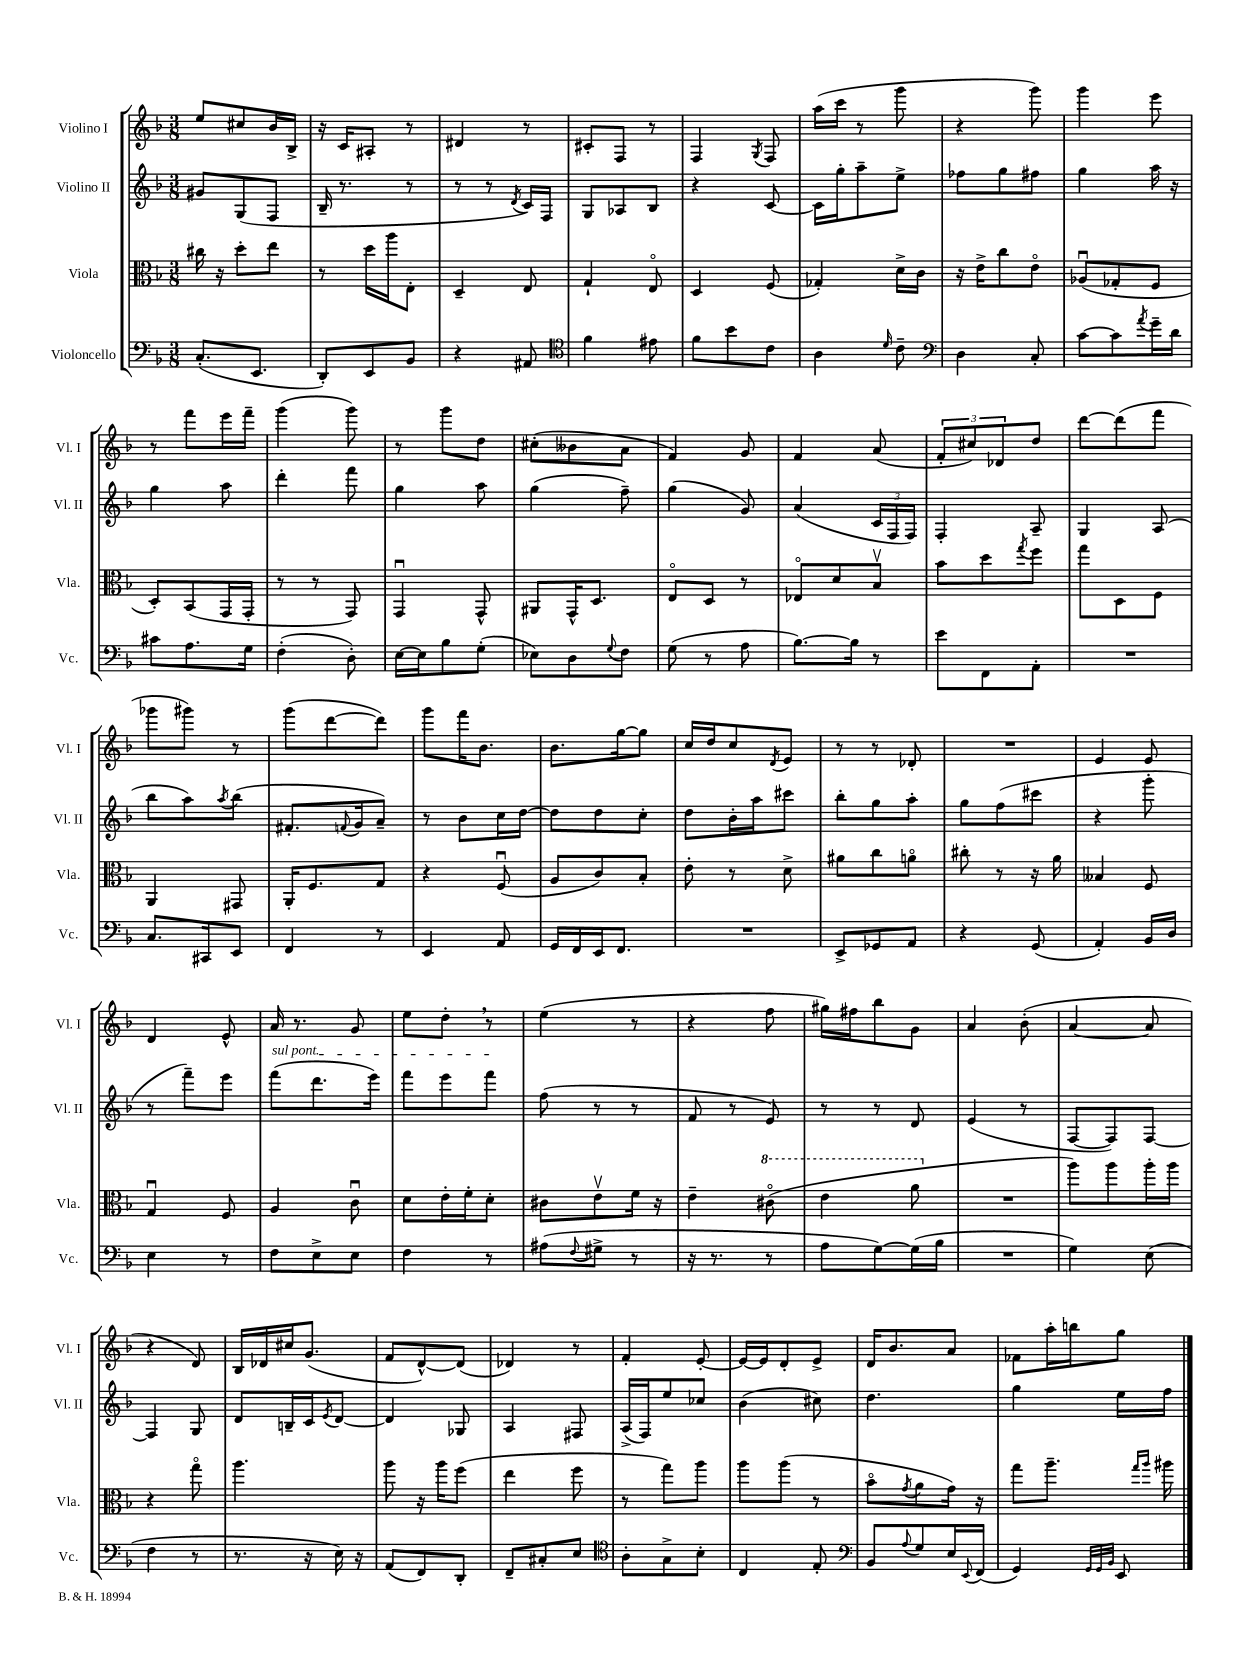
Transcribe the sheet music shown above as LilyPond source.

<<
\new StaffGroup <<
\new Staff = "s0" \with { instrumentName = "Violino I" shortInstrumentName = "Vl. I" } {
    \clef treble \key f \major \numericTimeSignature \time 3/8
    e''8 cis''8 bes'16 bes16-> |
    r16 c'16 ais8-. r8 |
    dis'4 r8 |
    cis'8-. f8 r8 |
    f4 \acciaccatura { g8 } f8 |
    a''16( c'''16 r8 g'''8 |
    r4 g'''8) |
    g'''4 e'''8 |
    r8 f'''8 e'''16 f'''16-- |
    g'''4( g'''8) |
    r8 g'''8 d''8 |
    cis''8-.( beses'8 a'8 |
    f'4) g'8 |
    f'4 a'8( |
    \tuplet 3/2 { f'8-. cis''8) des'8 } d''8 |
    d'''8~ d'''8( f'''8 |
    ges'''8 gis'''8) r8 |
    g'''8( d'''8~ d'''8) |
    g'''8 f'''16 bes'8. |
    bes'8. g''16~ g''8 |
    c''16 d''16 c''8 \acciaccatura { d'8 } e'8 |
    r8 r8 des'8-. |
    R4. |
    e'4 e'8 |
    d'4 e'8-^ |
    a'16 r8. g'8 |
    e''8 d''8-. \breathe r8 |
    e''4( r8 |
    r4 f''8 |
    gis''16) fis''16 bes''8 g'8 |
    a'4 bes'8-.( |
    a'4~ a'8 |
    r4 d'8) |
    bes16 des'16 cis''16 g'8.( |
    f'8 d'8~-^) d'8( |
    des'4) r8 |
    f'4-. e'8~-. |
    e'16~ e'16 d'8-. e'8-> |
    d'16 bes'8. a'8 |
    fes'8 a''16-. b''16 g''8 \bar "|." |
}
\new Staff = "s1" \with { instrumentName = "Violino II" shortInstrumentName = "Vl. II" } {
    \clef treble \key f \major \numericTimeSignature \time 3/8
    gis'8 g8( f8 |
    bes16-- r8. r8 |
    r8 r8 \acciaccatura { d'8 } c'16) f16 |
    g8 aes8 bes8 |
    r4 c'8~ |
    c'16 g''16-. a''8-- e''8-> |
    fes''8 g''8 fis''8 |
    g''4 a''16 r16 |
    g''4 a''8 |
    d'''4-. f'''8 |
    g''4 a''8 |
    g''4( f''8--) |
    g''4( g'8) |
    a'4( \tuplet 3/2 { c'16 f16 f16) } |
    f4-. a8-- |
    g4 a8( |
    bes''8 a''8) \acciaccatura { a''8 } bes''8( |
    fis'8.-. \appoggiatura { f'8 } g'16 a'8--) |
    r8 bes'8 c''16 d''16~ |
    d''8 d''8 c''8-. |
    d''8 bes'16-. a''16 cis'''8 |
    bes''8-. g''8 a''8-. |
    g''8 f''8( cis'''8 |
    r4 g'''8-. |
    r8 f'''8--) e'''8 |
    \once \override TextSpanner.bound-details.left.text = \markup { \italic "sul pont." } f'''8\startTextSpan( d'''8. e'''16) |
    f'''8 e'''8 f'''8\stopTextSpan |
    f''8( r8 r8 |
    f'8 r8 e'8) |
    r8 r8 d'8 |
    e'4( r8 |
    f8~ f8) f8~ |
    f4 g8 |
    d'8 b16-- c'16 \acciaccatura { e'8 } d'8~ |
    d'4 ges8 |
    a4 fis8 |
    a16->( f16) e''8 ces''8 |
    bes'4( cis''8) |
    d''4. |
    g''4 e''16 f''16 \bar "|." |
}
\new Staff = "s2" \with { instrumentName = "Viola" shortInstrumentName = "Vla." } {
    \clef alto \key f \major \numericTimeSignature \time 3/8
    cis''16 r16 d''8-. e''8 |
    r8 d''16 a''16 e8-. |
    d4-- e8 |
    g4-! e8\flageolet |
    d4 f8( |
    ges4-.) d'16-> c'16 |
    r16 e'16-> c''8 e'8\flageolet |
    aes8\downbow( ges8-. f8 |
    d8-.) bes,8( g,16 g,16-. |
    r8 r8 g,8) |
    g,4\downbow g,8-^ |
    ais,8 g,16-^ d8. |
    e8\flageolet d8 r8 |
    ees8\flageolet d'8 bes8\upbow |
    bes'8 d''8 \acciaccatura { g''8 } f''8 |
    g''8 d8 f8 |
    a,4 gis,8 |
    a,16-. f8. g8 |
    r4 f8\downbow( |
    a8 c'8) bes8-. |
    e'8-. r8 d'8-> |
    ais'8 c''8 a'8\flageolet |
    cis''8-. r8 r16 a'16 |
    beses4 f8 |
    g4\downbow f8 |
    a4 c'8\downbow |
    d'8 e'16-. f'16-. d'8-. |
    cis'8 e'8\upbow f'16 r16 |
    e'4-- \ottava #1 cis''8\flageolet( |
    e''4 a''8 \ottava #0 |
    R4. |
    a''8) a''8 a''16-. a''16 |
    r4 g''8\flageolet |
    a''4. |
    a''8 r16 a''16 f''8( |
    e''4 f''8 |
    r8 g''8) a''8 |
    a''8 a''8( r8 |
    bes'8\flageolet \acciaccatura { g'8 } a'8 g'16) r16 |
    g''8 a''8.-- \grace { g''16 a''16 } ais''16 \bar "|." |
}
\new Staff = "s3" \with { instrumentName = "Violoncello" shortInstrumentName = "Vc." } {
    \clef bass \key f \major \numericTimeSignature \time 3/8
    c8.-.( e,8. |
    d,8-.) e,8 bes,8 |
    r4 ais,8 |
    \clef tenor f'4 eis'8 |
    f'8 bes'8 c'8 |
    a4 \grace { d'16 } c'8-- |
    \clef bass d4 c8-. |
    c'8~ c'8 \acciaccatura { a'8 } g'16-- d'16 |
    cis'8 a8. g16 |
    f4-.( d8-.) |
    e16~ e16 bes8 g8-.( |
    ees8) d8 \appoggiatura { g8 } f8 |
    g8( r8 a8 |
    bes8.~) bes16 r8 |
    e'8 f,8 a,8-. |
    R4. |
    c8. cis,16 e,8 |
    f,4 r8 |
    e,4 a,8 |
    g,16 f,16 e,16 f,8. |
    R4. |
    e,8-> ges,8 a,8 |
    r4 g,8( |
    a,4-.) bes,16 d16 |
    e4 r8 |
    f8 e8-> e8 |
    f4 r8 |
    ais8( \appoggiatura { f8 } gis8-> r8 |
    r16 r8. r8 |
    a8 g8~) g16( bes16 |
    R4. |
    g4) e8( |
    f4 r8 |
    r8. r16 e16) r16 |
    a,8( f,8) d,8-. |
    f,8-- cis8-. e8 |
    \clef tenor a8-. g8-> bes8-. |
    c4 e8-. |
    \clef bass bes,8 \appoggiatura { a8 } g8 e16 \appoggiatura { e,8 } f,16( |
    g,4) \grace { g,32 g,32 bes,32 } e,8 \bar "|." |
}
>>
>>
\layout { \context { \Score \remove "Bar_number_engraver" } }
